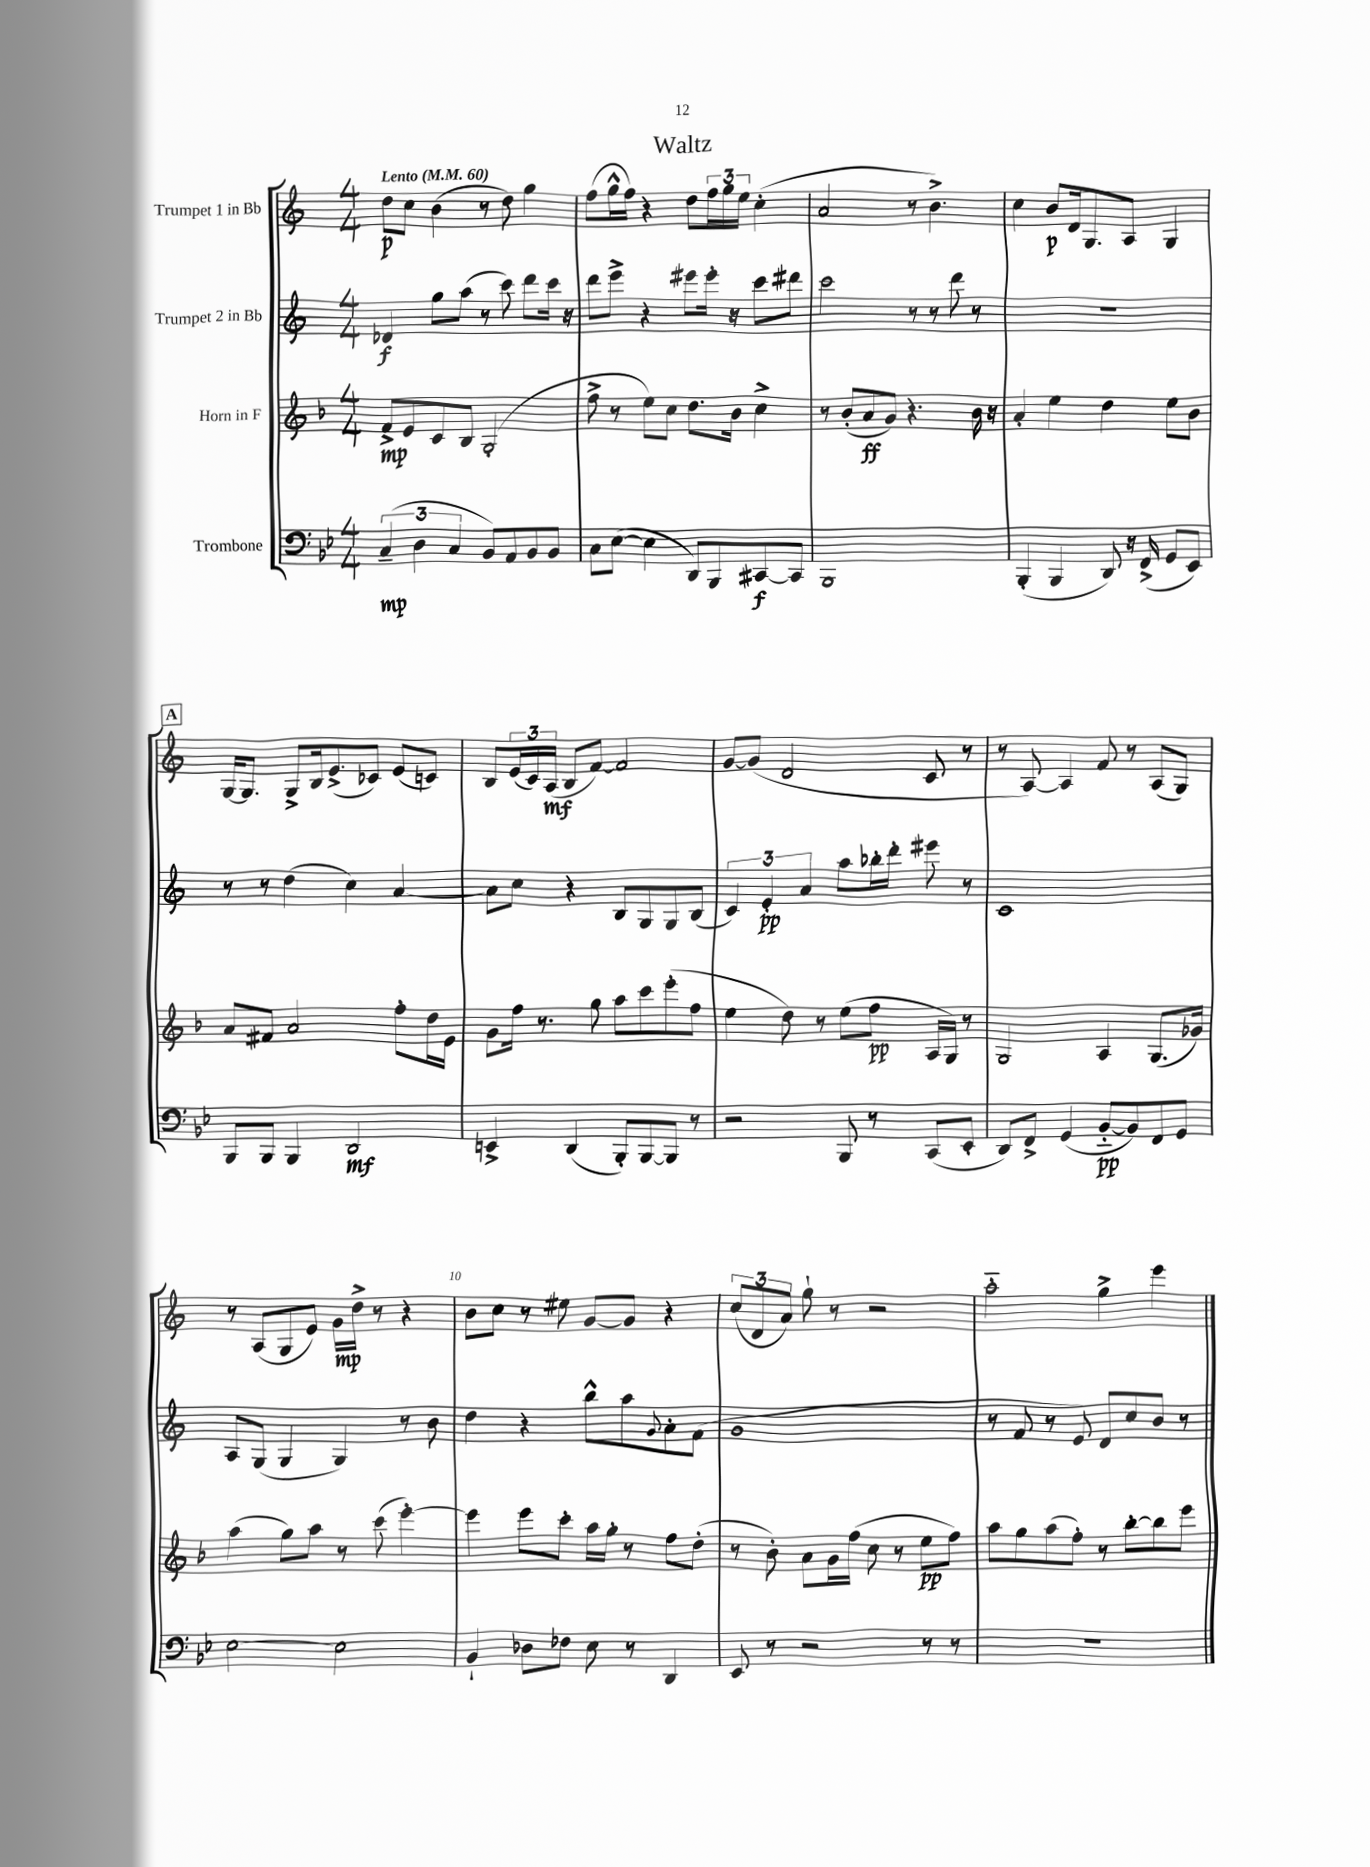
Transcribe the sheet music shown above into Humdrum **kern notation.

**kern	**kern	**kern	**kern
*staff4	*staff3	*staff2	*staff1
*clefF4	*clefG2	*clefG2	*clefG2
*k[b-e-]	*k[b-]	*k[]	*k[]
*M4/4	*M4/4	*M4/4	*M4/4
*MM60	*MM60	*MM60	*MM60
(6C~/	8f^/L	4d-/	8dd\L
.	8e/	.	8cc\J
6D\	.	.	.
.	8c/	8gg\L	(4b\
6C/	.	.	.
.	8B-/J	(8aa\J	.
8BB-/L)	(2G'/	8r	8r
8AA/	.	8ccc\)	8dd\)
8BB-/	.	8ddd\L	4gg\
8BB-/J	.	16ccc\Jk	.
.	.	16r	.
=	=	=	=
8C\L	8ff^\	8ddd\L	(8ff\L
([8E-\J	8r	8eee^\J	16gg^^\L
.	.	.	16ff\JJ)
4E-\]	8ee\L)	4r	4r
.	8cc\J	.	.
8DD/L)	8.dd\L	8eee#\L	8dd\L
8BBB-/	.	16eee#'\Jk	24ff\L
.	.	.	24gg\
.	16b-\Jk	16r	.
.	.	.	24ee\JJ
[8CC#/	4cc^\	8ccc\L	(4cc'\
8CC#/]J	.	8ddd#\J	.
=	=	=	=
1BBB-	8r	2ccc\	2a/
.	(8b-'/L	.	.
.	8a/	.	.
.	8g/J)	.	.
.	4.r	8r	8r
.	.	8r	4.b^\)
.	.	8ddd\	.
.	16b-\	8r	.
.	16r	.	.
=	=	=	=
(4BBB-'/	4a'/	1r	4cc\
4BBB-/	4ee\	.	8b/L
.	.	.	16d/k
.	.	.	8.G/
8DD/)	4dd\	.	.
16r	.	.	8A/J
(16FF^/	.	.	.
8GG/L	8ee\L	.	4G/
8EE-/J)	8b-\J	.	.
=	=	=	=
8BBB-/L	8a/L	8r	[16G/LK
.	.	.	8.G/]J
8BBB-/J	8f#/J	8r	.
4BBB-/	2a/	(4dd\	8G^/L
.	.	.	16B/k
.	.	.	(8.e^/
2DD/	.	4cc\)	.
.	.	.	8c-/J)
.	8ff'\L	[4a/	(8e/L
.	16dd\L	.	8c/J)
.	16e\JJ	.	.
=	=	=	=
4EE^/	8g\L	8a\]L	8B/L
.	16ff\Jk	8cc\J	(24e/L
.	.	.	24c/)
.	8.r	.	.
.	.	.	(24A/JJ
(4DD/	.	4r	8B/L
.	8gg\	.	[8f/J)
8BBB-'/L)	8aa\L	8B/L	2f/]
[8BBB-/	8ccc\	8G/	.
8BBB-/]J	(8eee'\	8G/	.
8r	8ff\J	(8B/J	.
=	=	=	=
2r	4ee\	6c/)	[8g/L
.	.	.	(8g/]J
.	.	6e'/	.
.	8dd\)	.	2d/
.	.	6a/	.
.	8r	.	.
8BBB-/	(8ee\L	8aa\L	.
8r	8ff\J	16bb-'\L	.
.	.	16ddd'\JJ	.
(8CC/L	16A/LL	8eee#\	8c/
.	16G/JJ)	.	.
8EE-'/J	8r	8r	8r
=	=	=	=
8DD/L)	2G/	1c	8r
8FF^/J	.	.	[8A/)
(4GG/	.	.	4A/]
[8BB-'~/L	4A/	.	8f/
8BB-/])	.	.	8r
8FF/	(8.G/L	.	(8A/L
8GG/J	.	.	8G/J)
.	16g-/Jk)	.	.
=	=	=	=
[2E-\	(4aa\	8A/L	8r
.	.	(8G/J	(8A/L
.	8gg\L)	4G/	8G/
.	8aa\J	.	8e/J)
2E-\]	8r	4G/)	16g\LL
.	.	.	16dd^\JJ
.	(8ccc\	.	8r
.	[4eee'\)	8r	4r
.	.	8b\	.
=	=	=	=
4BB-`/	4eee\]	4dd\	8b\L
.	.	.	8cc\J
8D-\L	8eee\L	4r	8r
8F-\J	8ccc'\J	.	8ee#\
8E-\	16aa\LL	8bb^^\L	[8g/L
.	16gg'\JJ	.	.
8r	8r	8aa\	8g/]J
.	.	8qqg/	.
4DD/	8ff\L	8a'\	4r
.	(8dd'\J	(8f\J	.
=	=	=	=
8EE-/	8r	1g	(12cc/L
.	.	.	12d/
8r	8b-'\)	.	.
.	.	.	12a/J)
2r	8a\L	.	8gg`\
.	16g\L	.	8r
.	(16ff\JJ	.	.
.	8cc\	.	2r
.	8r	.	.
8r	8ee\L	.	.
8r	8ff\J)	.	.
=	=	=	=
1r	8aa\L	8r	2aa'~\
.	8gg\	8f/	.
.	(8aa\	8r	.
.	8ff'\J)	8e/)	.
.	8r	8d/L	4gg^\
.	[8bb-'\L	8cc/	.
.	8bb-\]	8b/J	4eee\
.	8eee\J	8r	.
==	==	==	==
*-	*-	*-	*-
